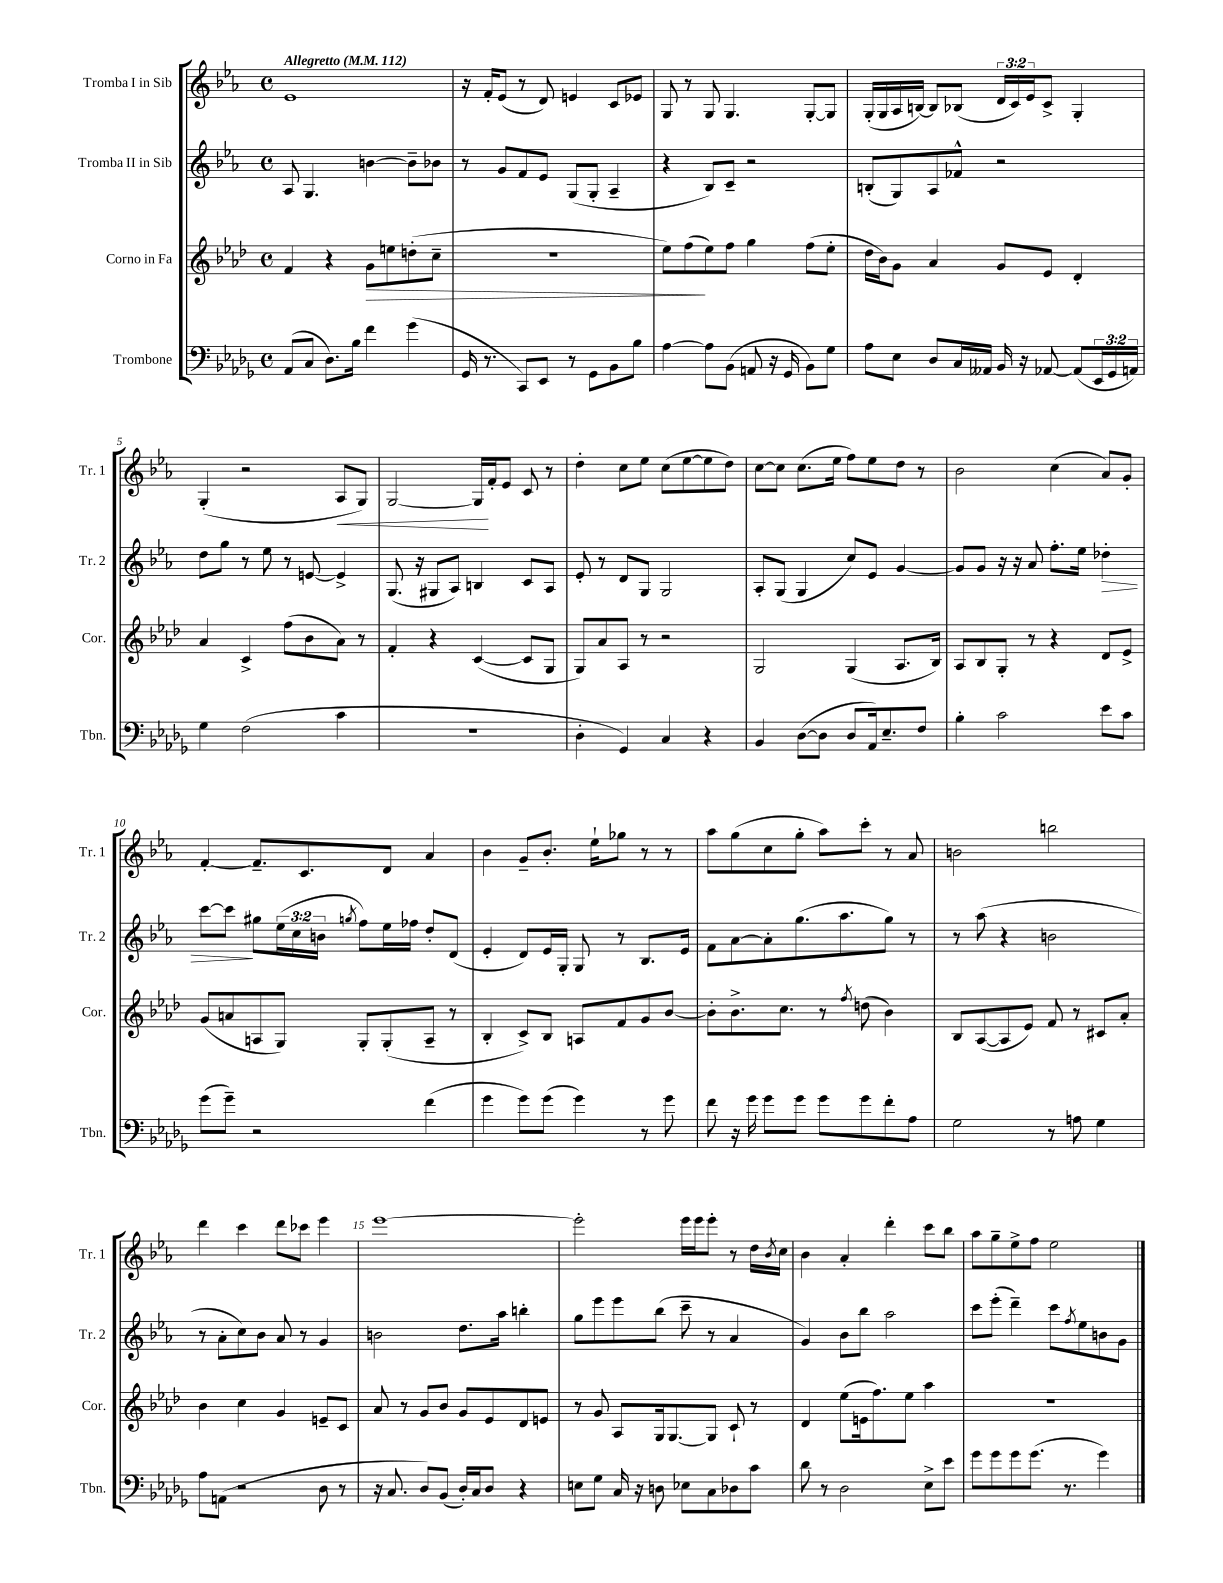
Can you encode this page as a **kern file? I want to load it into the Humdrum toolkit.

**kern	**kern	**kern	**kern
*staff4	*staff3	*staff2	*staff1
*clefF4	*clefG2	*clefG2	*clefG2
*k[b-e-a-d-g-]	*k[b-e-a-d-]	*k[b-e-a-]	*k[b-e-a-]
*M4/4	*M4/4	*M4/4	*M4/4
*met(c)	*met(c)	*met(c)	*met(c)
*MM112	*MM112	*MM112	*MM112
(8AA-	4f	8A-	1e-
8C	.	4.G	.
8.D-)	4r	.	.
16B-	.	.	.
4f	8g	[4b	.
.	8ee	.	.
(4g-	(8dd'	8b~]	.
.	8cc~	8b-	.
=	=	=	=
16GG-	1r	8r	16r
8.r	.	.	16f'
.	.	8g	(8e-
8CC)	.	8f	8r
8EE-	.	8e-	8d)
8r	.	(8G	4e
8GG-	.	8G'	.
8BB-	.	4A-~	8c
8B-	.	.	8e-
=	=	=	=
[4A-	8ee-)	4r	8G
.	(8ff	.	8r
8A-]	8ee-)	8B-)	8G
(8BB-	8ff	8c~	4.G
8AA	4gg	2r	.
16r	.	.	.
16GG-	.	.	.
8BB-)	(8ff	.	[8G'
8G-	8ee-'	.	8G]
=	=	=	=
8A-	16dd-	(8B'	(16G'
.	16b-)	.	16G
8E-	8g	8G)	16A-
.	.	.	[16B)
8D-	4a-	8A-	8B]
16C	.	8f-^^	(8B-
16AA--	.	.	.
16BB-	8g	2r	24d
.	.	.	24c)
16r	.	.	.
.	.	.	24e-
[8AA-	8e-	.	8c^
(8AA-]	4d-'	.	4G'
24EE-	.	.	.
24GG-	.	.	.
24AA)	.	.	.
=	=	=	=
4G-	4a-	8dd	(4G'
.	.	8gg	.
(2F	4c^	8r	2r
.	.	8ee-	.
.	(8ff	8r	.
.	8b-	[8e	.
4c	8a-)	4e^]	8A-
.	8r	.	8G)
=	=	=	=
1r	4f'	(8.G	[2G
.	.	16r	.
.	4r	8G#	.
.	.	8A-)	.
.	([4c	4B	16G]
.	.	.	16f'
.	.	.	8e-
.	8c]	8c	8c
.	8G	8A-	8r
=	=	=	=
4D-'	8G)	8e-'	4dd'
.	8a-	8r	.
4GG-)	8A-	8d	8cc
.	8r	8G	8ee-
4C	2r	2G	(8cc
.	.	.	[8ee-
4r	.	.	8ee-]
.	.	.	8dd)
=	=	=	=
4BB-	2G	8A-'	[8cc
.	.	(8G	8cc]
([8D-	.	4G	(8.cc
8D-]	.	.	.
.	.	.	16ee-
8D-	(4G	8cc)	8ff)
16AA-)	.	8e-	8ee-
8.E-~	.	.	.
.	8.A-	[4g	8dd
8F	.	.	8r
.	16B-)	.	.
=	=	=	=
4B-'	8A-	8g]	2b-
.	8B-	8g	.
2c	8G'	16r	.
.	.	16r	.
.	8r	8a-	.
.	4r	8.ff'	(4cc
.	.	16ee-	.
8e-	8d-	4dd-'	8a-)
8c	8e-^	.	8g'
=	=	=	=
(8g-	(8g	[8ccc	[4f'
8g-~)	8a	8ccc]	.
2r	8A	8gg#	8.f~]
.	8G)	(24ee-	.
.	.	24cc	.
.	.	.	8.c
.	.	24b	.
.	.	8qgg	.
.	8G'	8ff)	.
.	(8G'	16ee-	8d
.	.	16ff-	.
(4f	8A~	8dd'	4a-
.	8r	(8d	.
=	=	=	=
4g-	4B-'	4e-'	4b-
8g-)	8c^)	8d)	8g~
(8g-	8B-	16e-	8.b-'
.	.	16G'	.
4g-)	8A	8G	.
.	.	.	16ee-`
.	8f	8r	8gg-
8r	8g	8.B-	8r
8g-	[8b-	.	8r
.	.	16e-	.
=	=	=	=
8f	8b-']	8f	8aa-
16r	8.b-^	[8a-	(8gg
16g-	.	.	.
8g-	.	8a-']	8cc
.	8.cc	.	.
8g-	.	(8.gg	8gg'
8g-	8r	.	8aa-)
.	.	8.aa-	.
.	8qff	.	.
8g-	(8dd	.	8ccc'
8f'	4b-)	8gg)	8r
8A-	.	8r	8a-
=	=	=	=
2G-	8B-	8r	2b
.	([8A-	(8aa-	.
.	8A-]	4r	.
.	8e-)	.	.
8r	8f	2b	2bb
8A	8r	.	.
4G-	8c#	.	.
.	8a-'	.	.
=	=	=	=
8A-	4b-	8r	4ddd
(8AA	.	8a-'	.
2r	4cc	8cc)	4ccc
.	.	8b-	.
.	4g	8a-	8ddd
.	.	8r	8ccc-
8D-	8e~	4g	4eee-
8r	8c	.	.
=	=	=	=
16r	8a-	2b	[1eee-
8.C	.	.	.
.	8r	.	.
8D-)	8g	.	.
(8BB-	8b-	.	.
16D-')	8g	8.dd	.
16C	.	.	.
8D-	8e-	.	.
.	.	16aa-	.
4r	8d-	4bb'	.
.	8e	.	.
=	=	=	=
8E	8r	8gg	2eee-']
8G-	8g	8eee-	.
16C	8A-	8eee-	.
16r	.	.	.
8D	16G	(8bb-	.
.	[8.G	.	.
8E-	.	8ccc~	16eee-
.	.	.	16eee-
8C	8G]	8r	8eee-'
8D-	8c`	4a-	8r
8c	8r	.	16dd
.	.	.	8qb-
.	.	.	16cc
=	=	=	=
8d-	4d-	4g)	4b-
8r	.	.	.
2D-	(8ee-	8b-	4a-'
.	16e	8bb-	.
.	8.ff)	.	.
.	.	2aa-	4ddd'
.	8ee-	.	.
8E-^	4aa-	.	8ccc
8e-	.	.	8bb-
=	=	=	=
8g-	1r	8ccc	8aa-
8g-	.	(8eee-'	8gg~
8g-	.	4ddd~)	8ee-^
(8.g-	.	.	8ff
.	.	8ccc	2ee-
8.r	.	.	.
.	.	8qff	.
.	.	8ee-	.
4g-)	.	8b	.
.	.	8g	.
==	==	==	==
*-	*-	*-	*-
